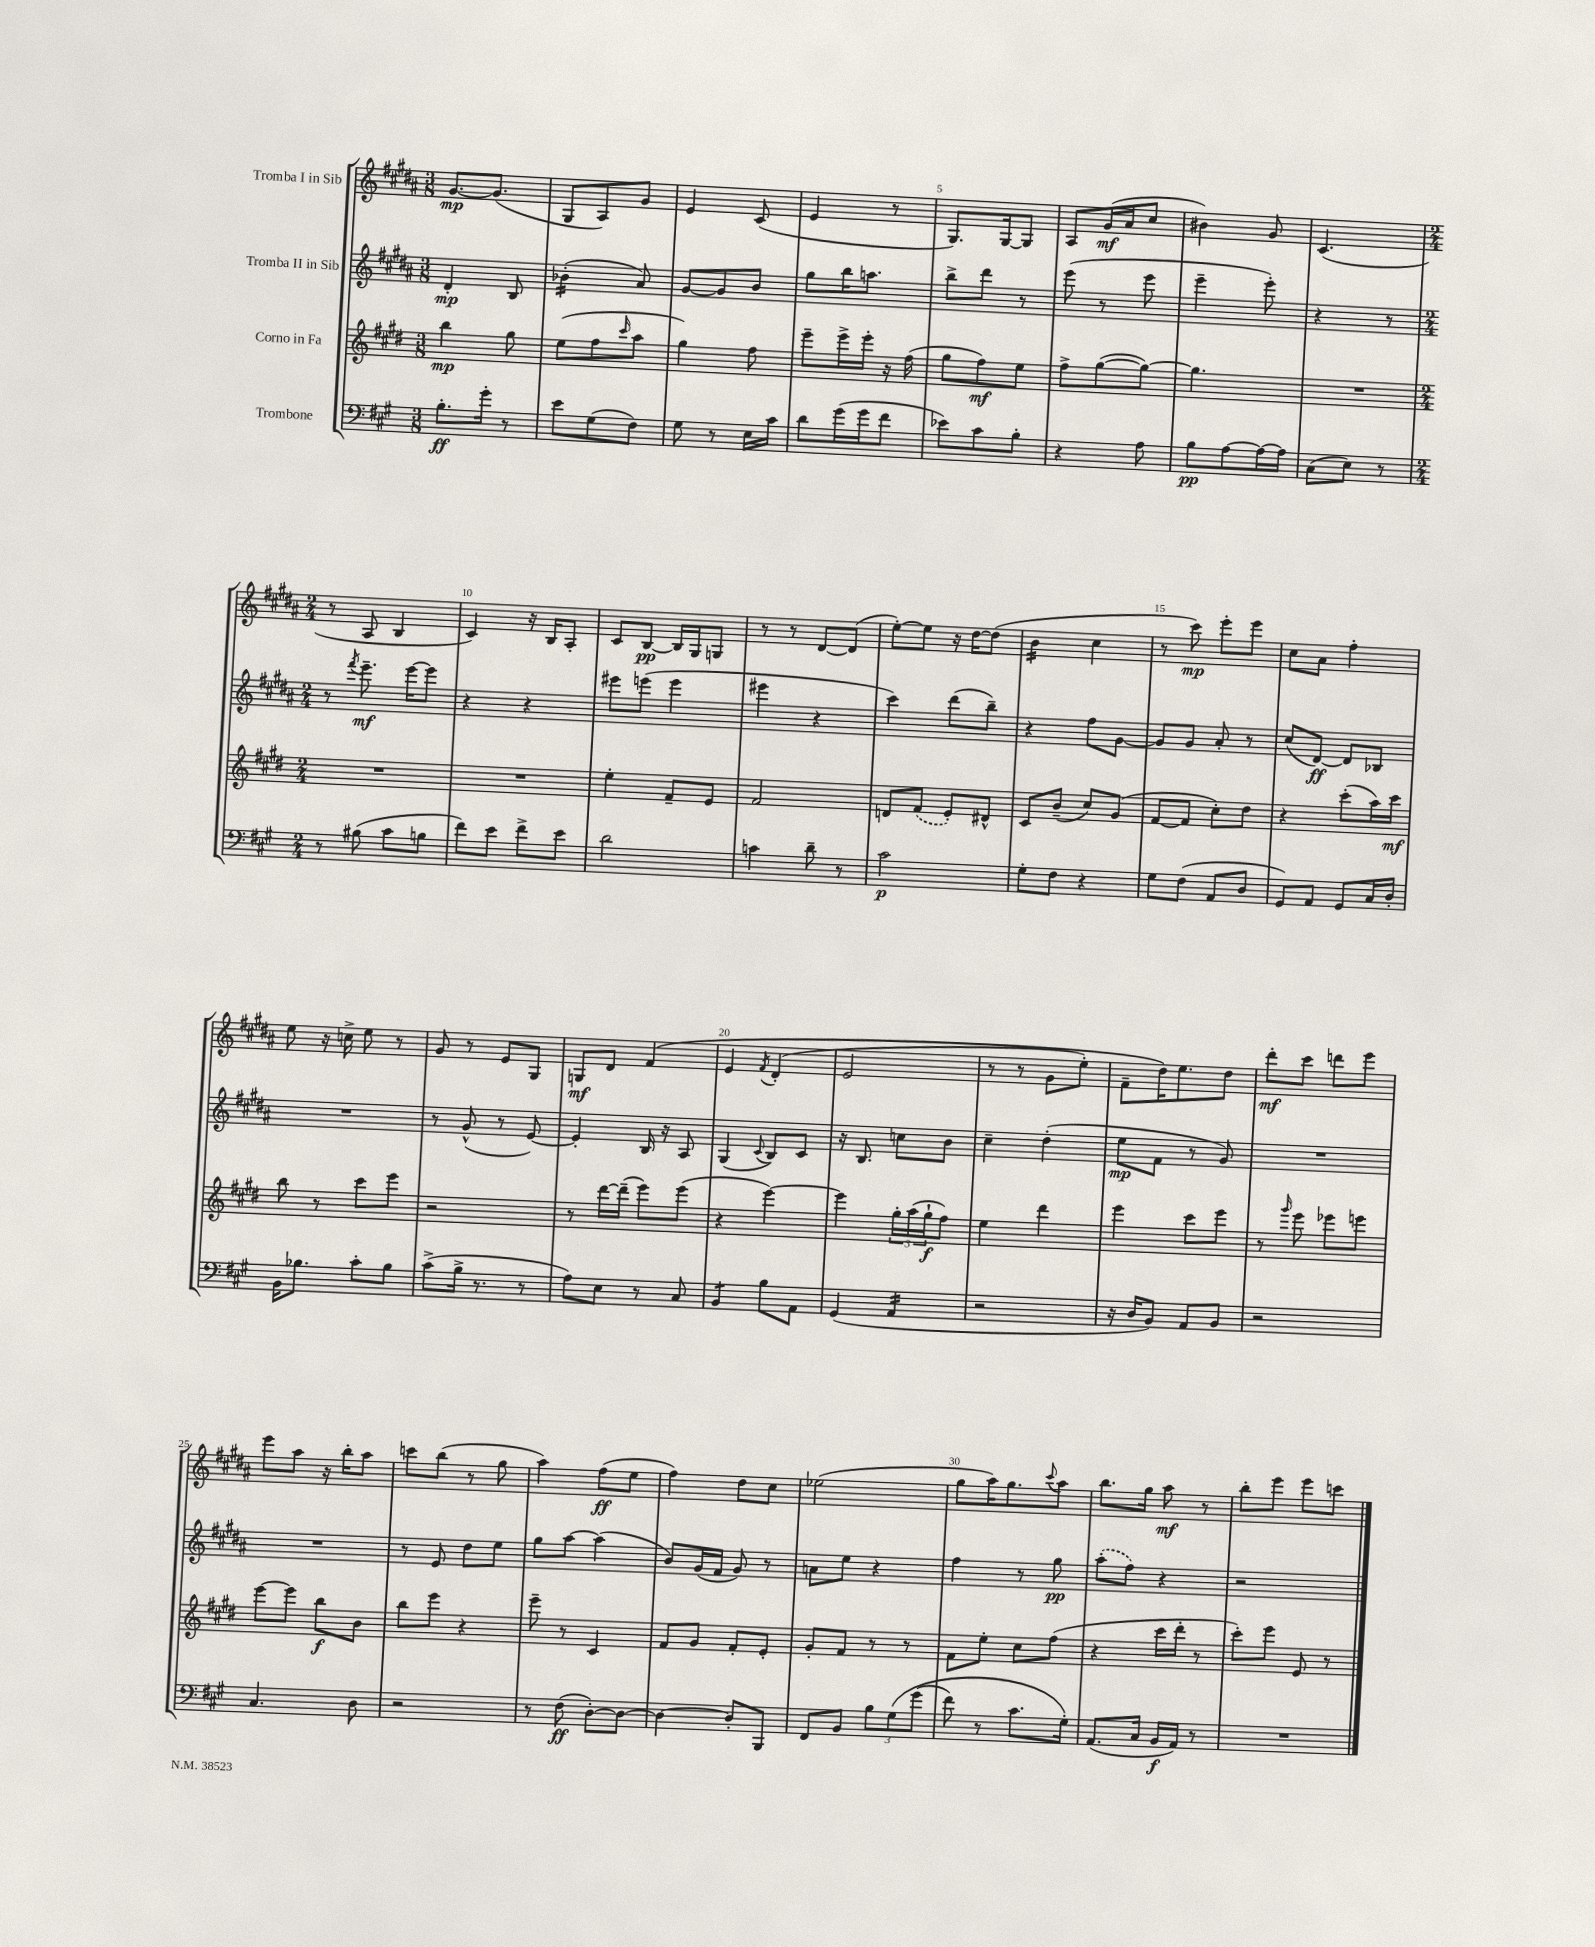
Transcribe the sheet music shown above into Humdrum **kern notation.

**kern	**kern	**kern	**kern
*staff4	*staff3	*staff2	*staff1
*clefF4	*clefG2	*clefG2	*clefG2
*k[f#c#g#]	*k[f#c#g#d#]	*k[f#c#g#d#a#]	*k[f#c#g#d#a#]
*M3/8	*M3/8	*M3/8	*M3/8
8.B'	4bb	4d#'	[8.g#
16g#'	.	.	(8.g#]
8r	8gg#	8B	.
=	=	=	=
8e	(8ee	(4b-'	8G#
(8G#	8ff#	.	8A#)
.	16qqccc#	.	.
8F#)	8aa	8a#)	8g#
=	=	=	=
8G#	4gg#)	[8g#	4e
8r	.	8g#]	.
16E	8ff#	8b	(8c#
16c#	.	.	.
=	=	=	=
8d	8eee~	8gg#	4e
(16g#	16eee^	16bb	.
16g#	16eee'	8.aa	.
8f#	16r	.	8r
.	(16ff#	.	.
=	=	=	=
8e-)	8gg#	8bb^	8.G#)
8c#	8ff#)	8ddd#	.
.	.	.	[16G#
8B'	8ee	8r	8G#]
=	=	=	=
4r	8ff#^	(8eee	8A#
.	([8gg#	8r	(16g#
.	.	.	16a#
8A	8gg#_)	8eee	8cc#
=	=	=	=
8B	4.gg#]	4eee~	4b#)
[8A	.	.	.
16A_	.	8eee')	8g#
16A]	.	.	.
=	=	=	=
(8C#	4.r	4r	(4.c#
8E)	.	.	.
8r	.	8r	.
=	=	=	=
*M2/4	*M2/4	*M2/4	*M2/4
8r	2r	8r	8r
.	.	8qfff#	.
(8B#	.	8.eee~	8A#
8c#	.	.	4B
.	.	[16eee	.
8B	.	8eee]	.
=	=	=	=
8f#)	2r	4r	4c#)
8e	.	.	.
8f#^	.	4r	16r
.	.	.	16B
8e	.	.	8A#'
=	=	=	=
2d	4ee'	8eee#	8c#
.	.	(8eee	[8B
.	8f#~	4eee	16B]
.	.	.	16G#
.	8e	.	8G
=	=	=	=
4c	2f#	4eee#	8r
.	.	.	8r
8d~	.	4r	[8d#
8r	.	.	(8d#]
=	=	=	=
2c#	8d	4ccc#)	[8ee')
.	(8f#	.	8ee]
.	8e')	(8ddd#	16r
.	.	.	[16dd#
.	8d#^^	8bb~)	(8dd#]
=	=	=	=
8G#'	8c#	4r	4b
8F#	(8b~	.	.
4r	8cc#)	8ff#	4cc#
.	(8g#	[8g#	.
=	=	=	=
8G#	[8f#	8g#]	8r
(8F#	8f#]	8g#	8ccc#)
8AA	8cc#')	8a#'	8eee'
8D	8dd#	8r	8eee
=	=	=	=
8GG#)	4r	(8cc#	8cc#
8AA	.	[8d#)	8a#
8GG#	(8ccc#'	8d#]	4ff#'
16C#	16aa)	8B-	.
16D'	16ccc#	.	.
=	=	=	=
16BB	8bb	2r	8ee
8.B-	.	.	.
.	8r	.	16r
.	.	.	16cc^
8c#'	8ccc#	.	8ee
8B-	8eee	.	8r
=	=	=	=
(8c#^	2r	8r	8g#
16B^	.	(8g#^^	8r
8.r	.	.	.
.	.	8r	8e
8r	.	[8e)	8G#
=	=	=	=
8A)	8r	4e']	8G
8E	[16ddd#	.	8d#
.	(16ddd#~]	.	.
8r	8eee)	16B	&(4f#
.	.	16r	.
8C#	(8eee	8A#	.
=	=	=	=
4BB	4r	(4G#	4e
.	.	8qqc#	8qf#
8B	[4eee)	8B)	(4d#'
8AA	.	8c#	.
=	=	=	=
(4GG#	4eee]	16r	2e
.	.	8.B	.
4AA	24gg#'	8cc	.
.	(24aa	.	.
.	24gg#`	.	.
.	8ff#)	8b	.
=	=	=	=
2r	4ee	4cc#~	8r
.	.	.	8r
.	4ddd#	(4dd#'	8g#
.	.	.	8ee')
=	=	=	=
16r	4eee	8ee	8f#~
16D	.	.	.
8BB)	.	8f#	16dd#&)
.	.	.	8.ee
8AA	8ccc#	8r	.
8BB	8eee	8g#)	8dd#
=	=	=	=
2r	8r	2r	8ddd#'
.	16qqggg#	.	.
.	8eee	.	8ccc#
.	8eee-	.	8ddd
.	8eee	.	8eee
=	=	=	=
4.C#	[8eee	2r	8eee
.	8eee]	.	8aa#
.	8bb	.	16r
.	.	.	16bb'
8D	8b	.	8aa#
=	=	=	=
2r	8bb	8r	8ccc
.	8eee	8e	(8bb
.	4r	8dd#	8r
.	.	8ee	8gg#
=	=	=	=
8r	8eee~	8gg#	4aa#)
(8F#	8r	[8aa#	.
[8D')	4c#	(4aa#]	(8ff#
8D_	.	.	8ee
=	=	=	=
4D_	8f#	8b)	4ff#)
.	8g#	(16g#	.
.	.	16f#	.
8D']	8f#'	8g#)	8dd#
8BBB	8e'	8r	8cc#
=	=	=	=
8FF#	8g#'	8a	(2ee-
8BB	8f#	8ee	.
12B	8r	4r	.
&(12G#	.	.	.
.	8r	.	.
(12g#	.	.	.
=	=	=	=
8f#)	8f#	4ff#	8gg#
8r	8ee'	.	16aa#)
.	.	.	8.gg#
8.c#	8cc#	8r	.
.	.	.	8qqccc#
.	(8ff#	8gg#	8aa#
16G#'&)	.	.	.
=	=	=	=
(8.AA	4r	(8aa#'	8.bb
.	.	8ff#)	.
16C#	.	.	16gg#
16BB	16ccc#	4r	8aa#
16AA)	16ddd#'	.	.
8r	8r	.	8r
=	=	=	=
2r	8ccc#')	2r	8bb'
.	8eee	.	8eee
.	8e	.	8eee
.	8r	.	8ccc
==	==	==	==
*-	*-	*-	*-
